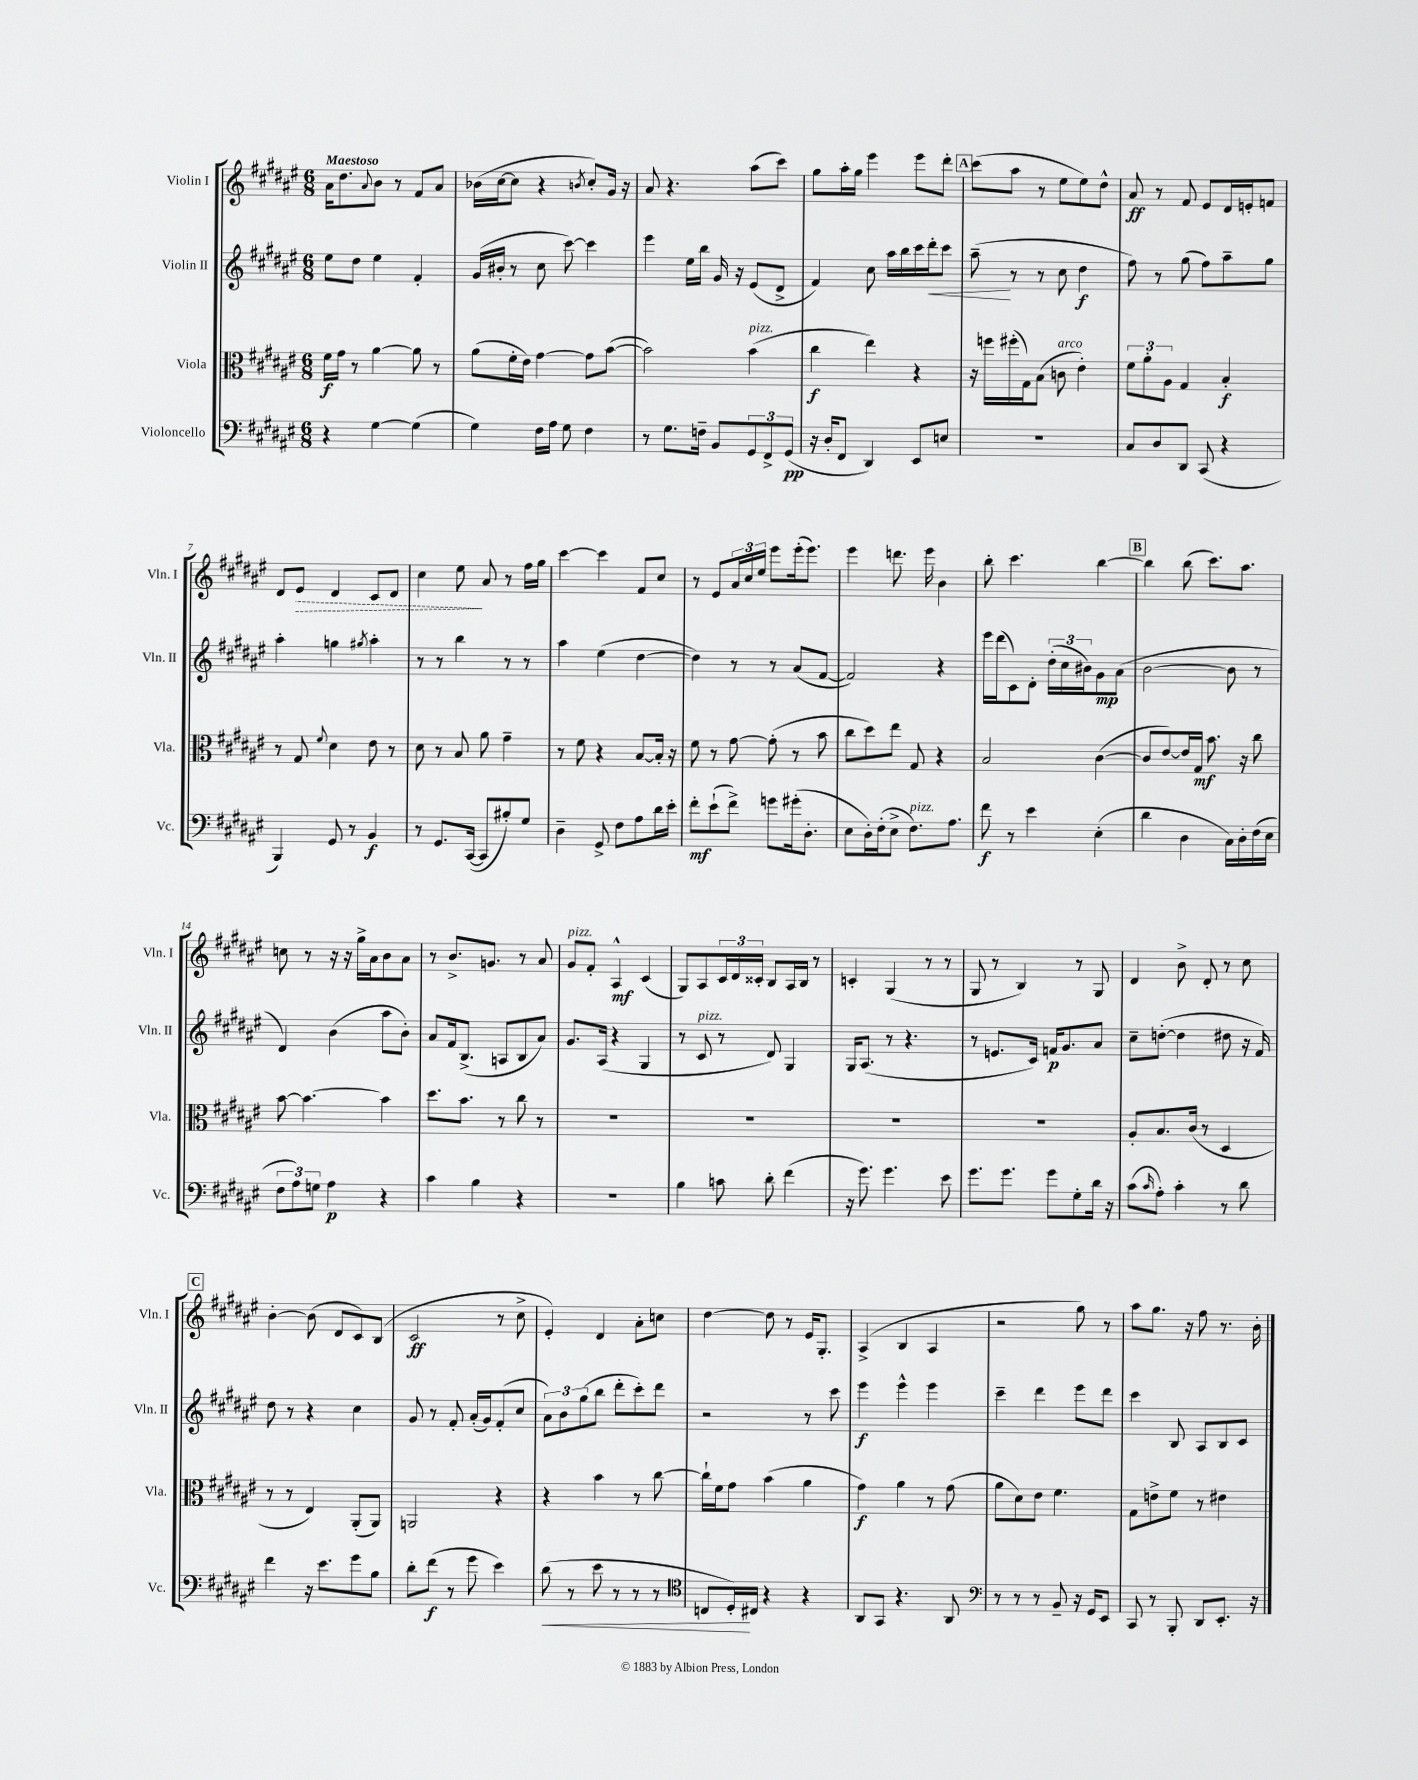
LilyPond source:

<<
\new StaffGroup <<
\new Staff = "s0" \with { instrumentName = "Violin I" shortInstrumentName = "Vln. I" } {
    \clef treble \key fis \major \numericTimeSignature \time 6/8 \tempo "Maestoso"
    ais'16 dis''8. \appoggiatura { ais'8 } b'8 r8 fis'8 ais'8 |
    bes'16( cis''16~ cis''8 r4 \acciaccatura { b'8 } cis''8-.) gis'16 r16 |
    ais'8 r4. ais''8( cis'''8) |
    gis''8 ais''16-. gis''16 eis'''4 eis'''8 dis'''8-. |
    \mark \markup { \box "A" } cis'''8( ais''8 r8 eis''8 eis''8) dis''8-^ |
    ais'8\ff r8 fis'8 eis'8 dis'16 e'16-. f'8 |
    dis'8 \once \override Hairpin.style = #'dashed-line eis'8\> dis'4 cis'8 dis'8 |
    cis''4 eis''8\! ais'8 r8 fis''16 gis''16 |
    cis'''4~ cis'''4 fis'8 cis''8 |
    r8 eis'8 \tuplet 3/2 { ais'16 cis''16 eis''16 } eis'''8 eis'''16-.( eis'''8.) |
    eis'''4 d'''8. eis'''16 b'4 |
    b''8-. cis'''4. b''4~ |
    \mark \markup { \box "B" } b''4 b''8( cis'''8.) ais''8. |
    c''8 r8 r16 r16 gis''16-> ais'16 b'8 ais'8 |
    r8 b'8.-> g'8. r8 ais'8 |
    gis'8^\markup { \italic "pizz." } fis'8-. ais4-^\mf cis'4( |
    gis8) ais8 \tuplet 3/2 { cis'16 dis'16 cisis'16-. } b8 ais16 b16 r8 |
    c'4-. gis4( r8 r8 |
    gis8 r8 b4) r8 gis8 |
    dis'4 b'8-> dis'8-. r8 cis''8 |
    \mark \markup { \box "C" } b'4~-. b'8( dis'8 cis'8) b8( |
    cis'2\ff r8 cis''8-> |
    eis'4-.) dis'4 ais'8-. c''8 |
    dis''4~ dis''8 r8 eis'16 gis8.-. |
    ais4->( b4 ais4 |
    r2 gis''8) r8 |
    ais''8 gis''8. r16 fis''8 r8. b'16-. \bar "|." |
}
\new Staff = "s1" \with { instrumentName = "Violin II" shortInstrumentName = "Vln. II" } {
    \clef treble \key fis \major \numericTimeSignature \time 6/8
    eis''8 dis''8 eis''4 fis'4-. |
    gis'16( bis'16-. r8 cis''8 cis'''8~) cis'''4 |
    eis'''4 eis''16 b''16 gis'16 r16 eis'8( dis'8-> |
    fis'4) cis''8 ais''16 b''16 cis'''16 dis'''16-.\< cis'''8 |
    \mark \markup { \box "A" } ais''8--\!( r8 r8 cis''8 dis''4\f |
    fis''8) r8 gis''8( fis''8) ais''8-- gis''8 |
    ais''4-. g''4 \acciaccatura { gis''8 } ais''4-. |
    r8 r8 b''4 r8 r8 |
    ais''4 eis''4( dis''4~ |
    dis''4) r8 r8 ais'8( fis'8~ |
    fis'2) r4 |
    eis'''16 dis'''16( cis'8) dis'8-. \tuplet 3/2 { dis''16-.( cis''16 bis'16) } gis'8\mp ais'8( |
    \mark \markup { \box "B" } b'2~ b'8 r8 |
    dis'4) b'4( ais''8 b'8-.) |
    ais'8 fis'16 b8.->( a8 b8 ais'8) |
    gis'8. ais16( r4 gis4 |
    r8 cis'8^\markup { \italic "pizz." } r8 dis'8) gis4 |
    gis16 ais8.( r8 r4. |
    r8 e'8. cis'16) f'16\p gis'8. ais'8 |
    cis''8-- d''8~-.( d''4 dis''8 r16 fis'16) |
    \mark \markup { \box "C" } dis''8 r8 r4 cis''4 |
    gis'8 r8 fis'8-. ais'16-.( gis'16) fis'8-.( cis''8 |
    \tuplet 3/2 { ais'8) b'8 gis''8( } b''8 dis'''8-. cis'''8-.) dis'''8 |
    r2 r8 cis'''8 |
    eis'''4\f eis'''4-^ eis'''4 |
    cis'''4-- dis'''4 eis'''8 dis'''8 |
    cis'''4 b8 ais8 b8 cis'8 \bar "|." |
}
\new Staff = "s2" \with { instrumentName = "Viola" shortInstrumentName = "Vla." } {
    \clef alto \key fis \major \numericTimeSignature \time 6/8
    fis'16\f gis'16 r8 ais'4~ ais'8 r8 |
    ais'8( fis'16-. eis'16) gis'4~ gis'8 b'8~( |
    b'2) b'4^\markup { \italic "pizz." }( |
    cis''4\f eis''4) r4 |
    \mark \markup { \box "A" } r16 f''16 fis''16-.( gis16) b8( c'8^\markup { \italic "arco" } eis'4-.) |
    \tuplet 3/2 { fis'8 ais'8-. ais8 } gis4 b4-.\f |
    r8 gis8 \appoggiatura { fis'8 } dis'4 eis'8 r8 |
    dis'8 r8 b8 ais'8 gis'4-- |
    r8 fis'8 r4 b8~ b16-. r16 |
    fis'8 r8 gis'8~ gis'8-.( r8 b'8 |
    cis''8 dis''8) eis''8 gis8 r4 |
    b2 cis'4~( |
    \mark \markup { \box "B" } cis'8 eis'8~) eis'16 gis16\mf b'8. r16 cis''8 |
    b'8~ b'4.~ b'4 |
    dis''8. b'8. r8 cis''8 r8 |
    R2. |
    R2. |
    R2. |
    R2. |
    ais8-. b8. cis'16( r8 dis4 |
    \mark \markup { \box "C" } r8 r8 eis4) ais,8-.( ais,8) |
    a,2 r4 |
    r4 b'4 r8 cis''8~ |
    cis''16-! fis'16 gis'8 b'4( ais'4 |
    gis'4\f) ais'4 r8 gis'8( |
    ais'8 dis'8) eis'8 fis'4. |
    gis8 e'8-> fis'8 r8 eis'4 \bar "|." |
}
\new Staff = "s3" \with { instrumentName = "Violoncello" shortInstrumentName = "Vc." } {
    \clef bass \key fis \major \numericTimeSignature \time 6/8
    r4 gis4~ gis4( |
    gis4) fis16 ais16 gis8 fis4 |
    r8 gis8. f16-- b,8 \tuplet 3/2 { gis,8 fis,8-> gis,8\pp( } |
    r16 dis16-. fis,8 dis,4) eis,8 e8 |
    \mark \markup { \box "A" } R2. |
    cis8 dis8 dis,8 cis,8( r4 |
    b,,4) gis,8 r8 b,4\f |
    r8 gis,8. cis,16~( cis,8 bis8-.) gis8 |
    dis4-- gis,8-> fis8 ais8 dis'16 eis'16-. |
    fis'8-.\mf eis'8-!( fis'8->) g'8 gis'16-.( dis8.-. |
    eis8 dis16-.) fis16-.( eis8-> fis8.^\markup { \italic "pizz." }) ais8. |
    fis'8\f r8 eis'4 eis4-.( |
    \mark \markup { \box "B" } dis'4 dis4 cis16) dis16-. fis16( eis16 |
    \tuplet 3/2 { fis8 ais8) g8 } ais4\p r4 |
    cis'4 b4 r4 |
    R2. |
    b4 c'8 dis'8-. fis'4( |
    r16 gis'8.) gis'4. eis'8 |
    gis'8. gis'8. gis'8 gis8-. dis'16 r16 |
    cis'8( \grace { cis'16 } ais8-.) cis'4-. r8 dis'8 |
    \mark \markup { \box "C" } fis'4 r16 eis'8. gis'8 b8 |
    dis'8-. fis'8\f( r8 gis'8 eis'4) |
    dis'8\<( r8 eis'8 r8 r8 r8 |
    \clef tenor c8 dis16-.\!) cis16 r4 r4 |
    ais,8 gis,8 r4. ais,8 |
    \clef bass r8 r8 r8 b,8-- r16 gis,16 eis,8 |
    cis,8 r8 b,,8-. dis,8 eis,8.-. r16 \bar "|." |
}
>>
>>
